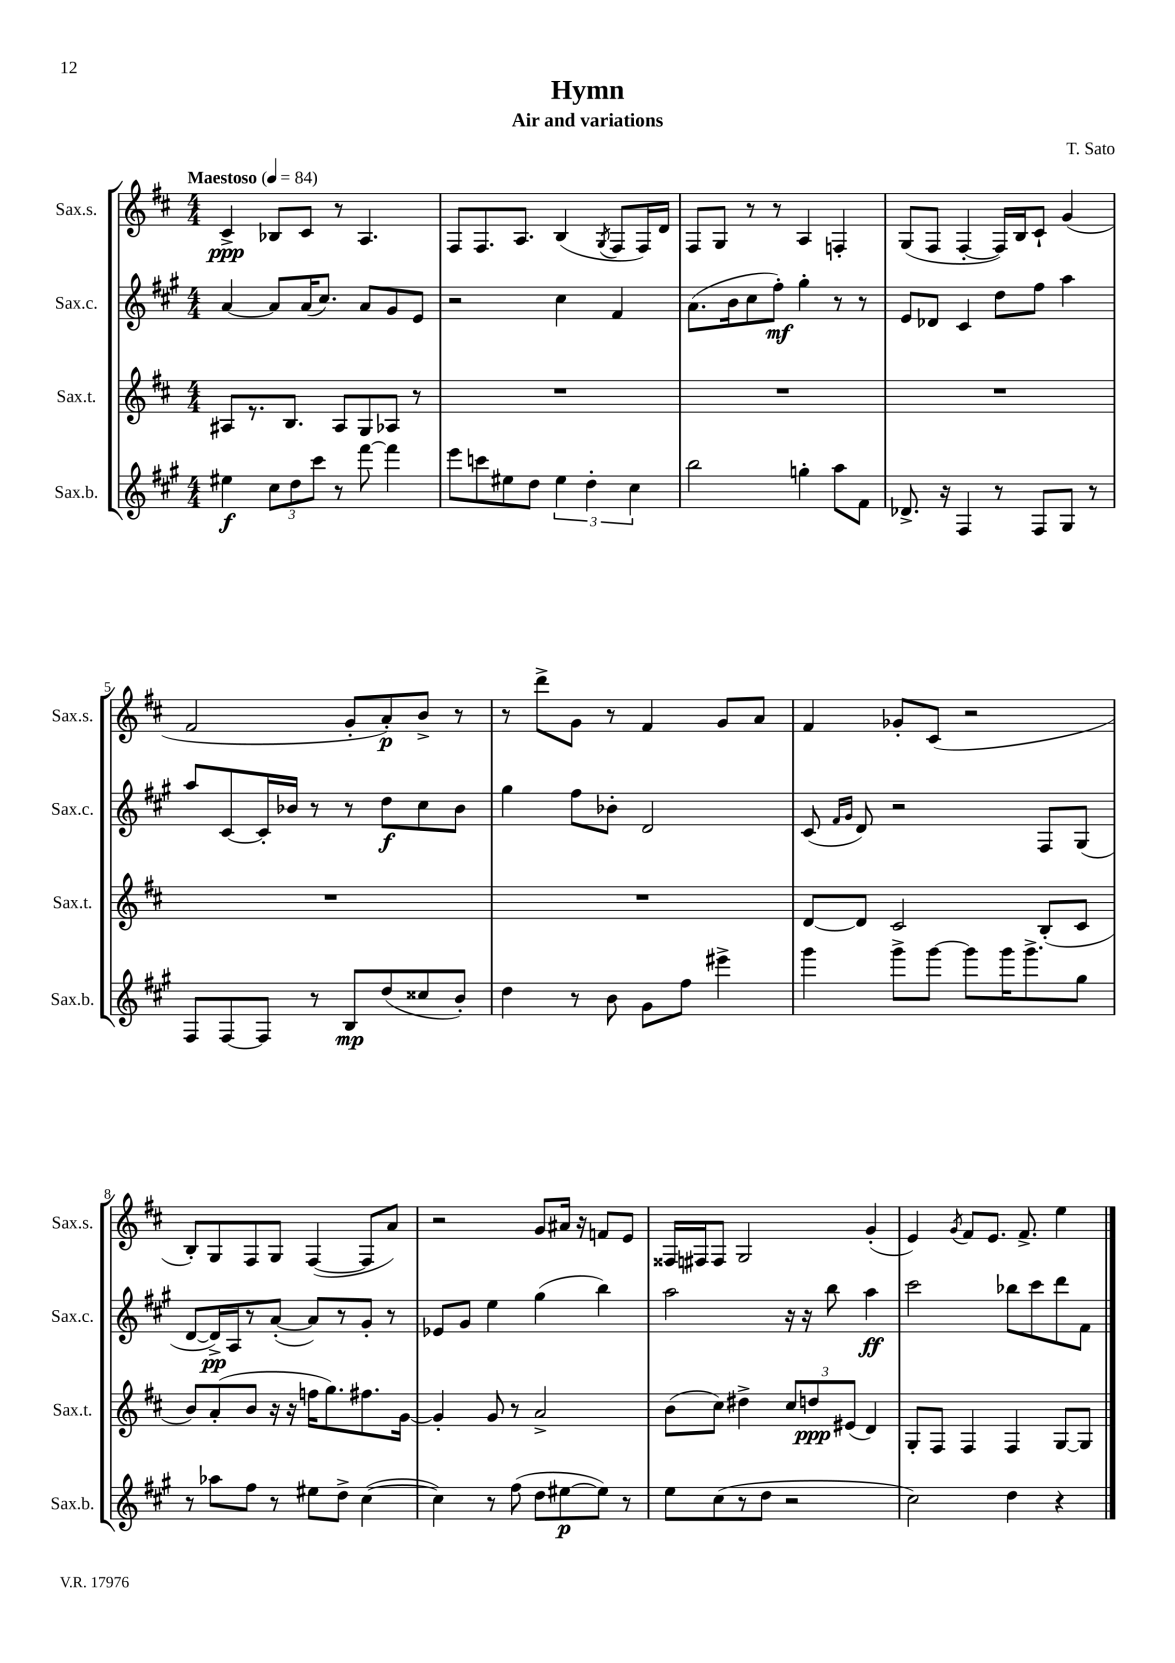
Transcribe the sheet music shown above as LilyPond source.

\header { title = "Hymn" composer = "T. Sato" subtitle = "Air and variations" }
<<
\new StaffGroup <<
\new Staff = "s0" \with { instrumentName = "Sax.s." shortInstrumentName = "Sax.s." } {
    \clef treble \key d \major \numericTimeSignature \time 4/4 \tempo "Maestoso" 4 = 84
    \autoBeamOff cis'4->\ppp bes8[ cis'8] r8 a4. |
    fis8[ fis8. a8.] b4( \acciaccatura { g8 } fis8[ fis16) d'16] |
    fis8[ g8] r8 r8 a4 f4-. |
    g8[( fis8] fis4~-. fis16[) b16 cis'8]-! g'4( |
    fis'2 g'8[-. a'8-.\p) b'8]-> r8 |
    r8 d'''8[-> g'8] r8 fis'4 g'8[ a'8] |
    fis'4 ges'8[-. cis'8]( r2 |
    b8[-.) g8 fis8 g8] fis4~( fis8[ a'8]) |
    r2 g'8[ ais'16] r16 f'8[ e'8] |
    fisis16[ fis16 fis8] g2 g'4-.( |
    e'4) \acciaccatura { g'8 } fis'8[ e'8.] fis'8.-> e''4 \bar "|." |
}
\new Staff = "s1" \with { instrumentName = "Sax.c." shortInstrumentName = "Sax.c." } {
    \clef treble \key a \major \numericTimeSignature \time 4/4
    \autoBeamOff a'4~ a'8[ a'16( cis''8.]) a'8[ gis'8 e'8] |
    r2 cis''4 fis'4 |
    a'8.[( b'16 cis''8 fis''8]-.\mf) gis''4-. r8 r8 |
    e'8[ des'8] cis'4 d''8[ fis''8] a''4 |
    a''8[ cis'8~ cis'16-. bes'16] r8 r8 d''8[\f cis''8 bes'8] |
    gis''4 fis''8[ bes'8]-. d'2 |
    cis'8( \grace { fis'16[ gis'16] } d'8) r2 fis8[ gis8]( |
    d'8[~ d'16->\pp) a16 r8 a'8]~-.( a'8[) r8 gis'8]-. r8 |
    ees'8[ gis'8] e''4 gis''4( b''4) |
    a''2 r16 r16 b''8 a''4\ff |
    cis'''2 bes''8[ cis'''8 d'''8 fis'8] \bar "|." |
}
\new Staff = "s2" \with { instrumentName = "Sax.t." shortInstrumentName = "Sax.t." } {
    \clef treble \key d \major \numericTimeSignature \time 4/4
    \autoBeamOff ais8[ r8. b8.] ais8[ g8 aes8] r8 |
    R1 |
    R1 |
    R1 |
    R1 |
    R1 |
    d'8[~ d'8] cis'2 b8[-.( cis'8] |
    b'8[) a'8-.( b'8] r16 r16 f''16[ g''8.) fis''8. g'16]~ |
    g'4-. g'8 r8 a'2-> |
    b'8[( cis''8]) dis''4-> \tuplet 3/2 { cis''8[ d''8\ppp eis'8]( } d'4) |
    g8[-. fis8] fis4 fis4 g8[~ g8] \bar "|." |
}
\new Staff = "s3" \with { instrumentName = "Sax.b." shortInstrumentName = "Sax.b." } {
    \clef treble \key a \major \numericTimeSignature \time 4/4
    \autoBeamOff eis''4\f \tuplet 3/2 { cis''8[ d''8 cis'''8] } r8 fis'''8~ fis'''4 |
    e'''8[ c'''8 eis''8 d''8] \tuplet 3/2 { eis''4 d''4-. cis''4 } |
    b''2 g''4-. a''8[ fis'8] |
    des'8.-> r16 fis4 r8 fis8[ gis8] r8 |
    fis8[ fis8~ fis8] r8 b8[\mp d''8( cisis''8 b'8]-.) |
    d''4 r8 b'8 gis'8[ fis''8] eis'''4-> |
    gis'''4 gis'''8[-> gis'''8]~ gis'''8[ gis'''16 gis'''8.-> gis''8] |
    r8 aes''8[ fis''8] r8 eis''8[ d''8]-> cis''4~( |
    cis''4) r8 fis''8( d''8[ eis''8~\p eis''8]) r8 |
    e''8[ cis''8( r8 d''8] r2 |
    cis''2) d''4 r4 \bar "|." |
}
>>
>>
